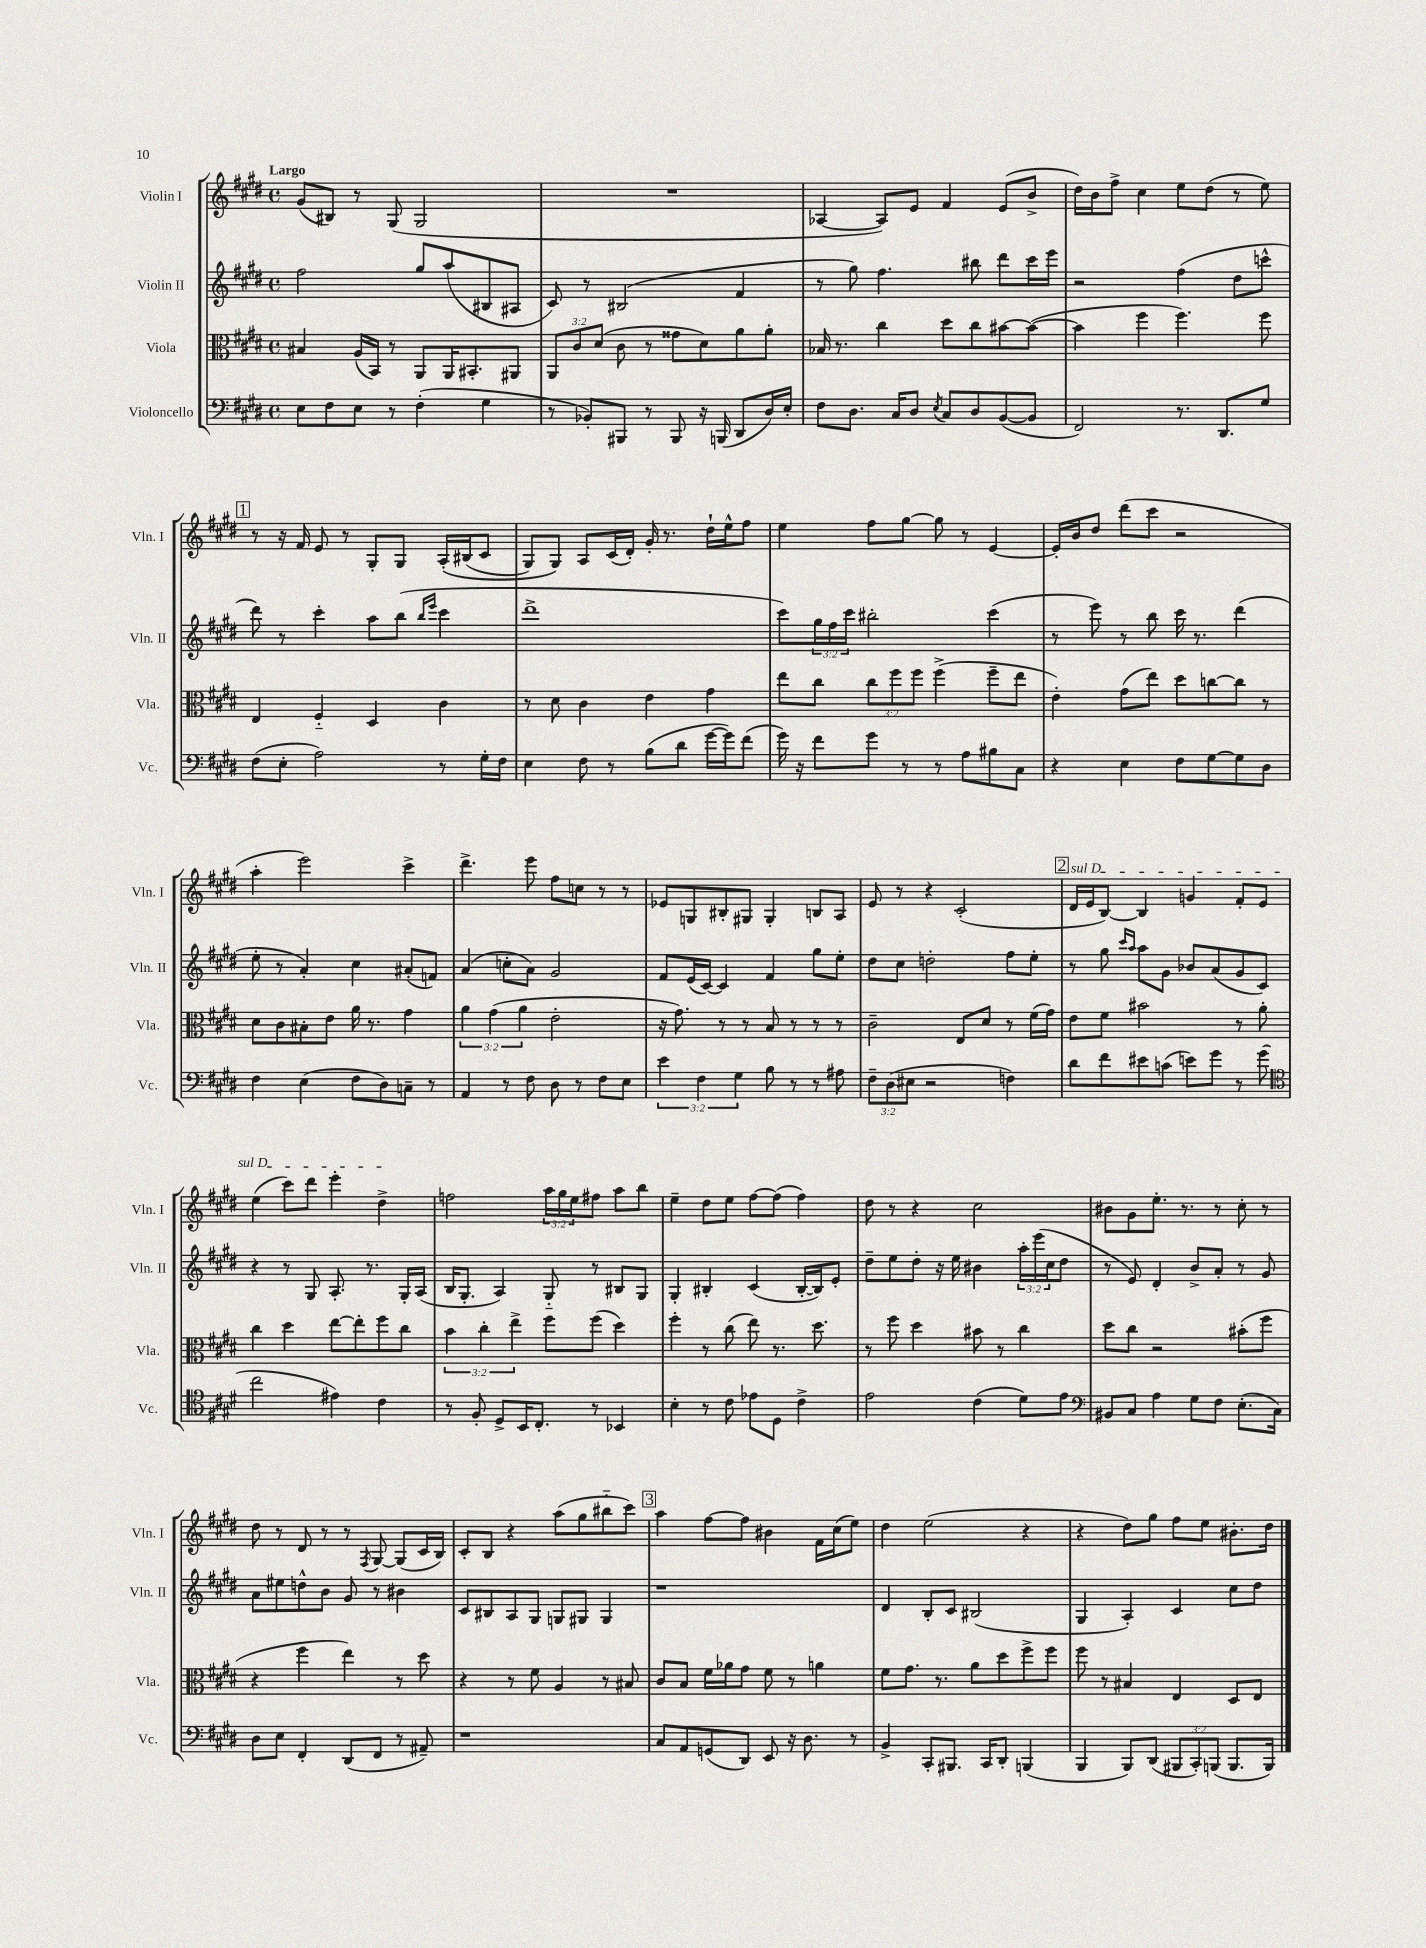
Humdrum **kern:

**kern	**kern	**kern	**kern
*staff4	*staff3	*staff2	*staff1
*clefF4	*clefC3	*clefG2	*clefG2
*k[f#c#g#d#]	*k[f#c#g#d#]	*k[f#c#g#d#]	*k[f#c#g#d#]
*M4/4	*M4/4	*M4/4	*M4/4
*met(c)	*met(c)	*met(c)	*met(c)
8E\L	4B#/	2ff#\	(8g#/L
8F#\	.	.	8B#/J)
8E\J	(16A/LL	.	8r
.	16BB/JJ)	.	.
8r	8r	.	(8G#/
(4F#'\	8AA/L	8gg#/L	2G#/
.	16AA/K	(8aa/	.
.	8.BB#'/	.	.
4G#\	.	8B#/	.
.	8AA#/J	8A#/J	.
=	=	=	=
8r	12AA/L	8c#/)	1r
.	12c#/	.	.
8BB-'/L)	.	8r	.
.	(12d#/J	.	.
8BBB#/J	8c#\	(2B#/	.
8r	8r	.	.
8BBB#/	8g##\L	.	.
16r	8d#\)	.	.
(16BBB/	.	.	.
8DD#/L	8a\	4f#/	.
16D#/L)	8a'\J	.	.
16E'/JJ	.	.	.
=	=	=	=
8F#\L	16B-/	8r	[4A-/
.	8.r	.	.
8.D#\J	.	8gg#\)	.
.	4cc#\	4.ff#\	8A-/]L)
16C#/LK	.	.	.
8D#/J	.	.	8e/J
8qE/	.	.	.
8C#/L	8dd#\L	.	4f#/
8D#/	8cc#\	8bb#\	.
([8BB/	[8b#\	8ddd#\L	(8e/L
8BB/]J	(8b#\_J	16ccc#\L	8b^/J
.	.	16eee\JJ	.
=	=	=	=
2FF#/)	4b#\]	2r	16dd#\LL)
.	.	.	16b\J
.	.	.	8ff#^\J
.	4ff#\	.	4cc#\
8.r	4.ff#\)	(4ff#\	8ee\L
.	.	.	(8dd#\J
8.DD#/L	.	.	.
.	.	8dd#\L	8r
8G#/J	8ff#\	8ccc^^\J	8ee\)
=	=	=	=
(8F#\L	4E/	8ddd#\)	8r
8E'\J	.	8r	16r
.	.	.	16f#/
2A\)	4F#'~/	4ccc#'\	8e/
.	.	.	8r
.	4D#/	8aa\L	8G#'/L
.	.	(8bb\J	8G#/J
.	.	16qqbb/LL	.
.	.	16qqeee/JJ	.
8r	4c#\	4ccc#\	&(16A'/LL
.	.	.	(16B#/J
16G#'\LL	.	.	8c#/J
16F#\JJ	.	.	.
=	=	=	=
4E\	8r	1ddd#^	8G#/L)
.	8d#\	.	8G#/J&)
8F#\	4c#\	.	8A/L
8r	.	.	(16c#/L
.	.	.	16d#'/JJ)
(8B\L	4e\	.	16g#'/
.	.	.	8.r
8d#\J	.	.	.
[16g#\LL	4g#\	.	16dd#`\LL
16g#\]J)	.	.	16ee^^\J
(8f#\J	.	.	8ff#\J
=	=	=	=
16g#\)	8ee\L	8ccc#\L)	4ee\
16r	.	.	.
8f#\L	8cc#\J	24gg#\L	.
.	.	24ff#\	.
.	.	24ccc#\JJ	.
8g#\J	12cc#\L	2bb#'\	8ff#\L
.	12ff#\	.	.
8r	.	.	[8gg#\J
.	12ff#\J	.	.
8r	(4ff#^\	.	8gg#\]
8A\L	.	.	8r
8B#\	8ff#~\L	(4ccc#\	[4e/
8C#\J	8ee\J	.	.
=	=	=	=
4r	4e'\)	8r	16e'/]LL
.	.	.	16b/J
.	.	8eee\)	8dd#/J
4E\	(8g#\L	8r	(8ddd#\L
.	8ee\J)	8bb\	8ccc#\J
8F#\L	8dd#\L	16ccc#\	2r
.	.	8.r	.
[8G#\	[8cc\	.	.
8G#\]	8cc\]J	(4ddd#\	.
8D#\J	8r	.	.
=	=	=	=
4F#\	8d#\L	8ee'\	4aa'\
.	8c#\	8r	.
(4E\	8B#'\	4a'/)	2eee\)
.	8e\J	.	.
8F#\L	16a\	4cc#\	.
.	8.r	.	.
8D#\)	.	.	.
8C~\J	4g#\	(8a#'/L	4ccc#^\
8r	.	8f/J)	.
=	=	=	=
4AA/	6a\	(4a/	4.ddd#^\
.	(6g#\	.	.
8r	.	8cc'\L	.
.	6a\	.	.
8F#\	.	8a\J)	8eee\
8D#\	2e'\	2g#/	8ff#\L
8r	.	.	8cc\J
8F#\L	.	.	8r
8E\J	.	.	8r
=	=	=	=
6e\	16r	8f#/L	8e-/L
.	8.g#\)	.	.
.	.	(16e/L	8G/
6F#\	.	.	.
.	.	[16c#/JJ)	.
.	8r	4c#/]	8B#'/
6G#\	.	.	.
.	8r	.	8G#/J
8B\	8B/	4f#/	4G#'/
8r	8r	.	.
8r	8r	8gg#\L	8B/L
8A#\	8r	8ee'\J	8A/J
=	=	=	=
12F#~\L	2c#~\	8dd#\L	8e/
(12D#\	.	.	.
.	.	8cc#\J	8r
12E#\J	.	.	.
2r	.	2dd'\	4r
.	8E/L	.	(2c#'/
.	8d#/J	.	.
4F\)	8r	8ff#\L	.
.	(16f#\LL	8ee'\J	.
.	16g#\JJ)	.	.
=	=	=	=
8d#\L	8e\L	8r	16d#/LL
.	.	.	16e/J
8f#\	8f#\J	8gg#\	[8B/J)
.	.	16qqccc#/LL	.
.	.	16qqaa/JJ	.
8e#\	2b#\	8aa\L	4B/]
(8c\J	.	8g#\J	.
8e\L)	.	8b-/L	4g/
8g#\J	.	(8a/	.
8r	8r	8g#/	8f#'/L
(8g#\	8a'\	8c#/J)	8e/J
=	=	=	=
*clefC4	*	*	*
2cc#\	4cc#\	4r	(4ee\
.	4dd#\	8r	8ccc#\L)
.	.	8G#/	8ddd#\J
4e#\)	[8ee\L	8.A'/	4eee'\
.	8ee'\]	.	.
.	.	8.r	.
4c#\	8ff#\	.	4dd#^\
.	8cc#\J	16G#'/LL	.
.	.	(16A/JJ	.
=	=	=	=
8r	6b\	16B/LK	2ff\
.	.	8.G#'/J	.
8F#'/	.	.	.
.	6cc#'\	.	.
8D#^/L	.	4A/)	.
.	6ee^\	.	.
16BB/K	.	.	.
8.C#'/J	.	.	.
.	8ff#\L	8G#'~/	24aa\LL
.	.	.	24gg#\
.	.	.	24ee\J
8r	(8ff#\J	8r	8ff#\J
4BB-/	4dd#\)	8B#/L	8aa\L
.	.	8G#/J	8bb\J
=	=	=	=
4B'\	4ff#'\	4G#'/	4ee~\
8r	8r	4B#'/	8dd#\L
8c#\	(8cc#\	.	8ee\J
8e-\L	8ee\)	(4c#/	[8ff#\L
8D#\J	8.r	.	(8ff#\]J
4c#^\	.	[16B#'/LL	4ff#\)
.	8.dd#\	16B#/]J)	.
.	.	8e'/J	.
=	=	=	=
2e\	8r	8dd#~\L	8dd#\
.	8ff#\	8ee\	8r
.	4dd#\	8dd#'\J	4r
.	.	16r	.
.	.	16ee\	.
(4c#\	8b#\	4b#\	2cc#\
.	8r	.	.
8d#\L)	4cc#\	24aa'\LL	.
.	.	(24eee\	.
.	.	24cc#\J	.
8e\J	.	8dd#\J	.
=	=	=	=
*clefF4	*	*	*
8BB#/L	8dd#\L	8r	8b#\L
8C#/J	8cc#\J	8e/)	8g#\
4A\	2r	4d#'/	8.ee'\J
.	.	.	8.r
8G#\L	.	8b^/L	.
8F#\J	.	8a'/J	8r
(8.E'\L	(8b#'\L	8r	8cc#'\
.	8ff#\J	8g#/	8r
16C#\Jk)	.	.	.
=	=	=	=
8D#\L	4r	8a\L	8dd#\
8E\J	.	8ee#\	8r
4FF#'/	4ff#\	8dd^^\	8d#/
.	.	8b\J	8r
(8DD#/L	4ee\)	8g#/	8r
.	.	.	8qF#/
8FF#/J	.	8r	[8G#/
8r	8r	4b#\	(8G#/]L
8AA#~/)	8dd#\	.	16c#/L
.	.	.	16B/JJ)
=	=	=	=
1r	4r	8c#/L	8c#'/L
.	.	8B#/	8B/J
.	8r	8A/	4r
.	8f#\	8G#/J	.
.	4A/	8G/L	(8aa\L
.	.	8G#/J	8gg#\
.	8r	4G#/	8bb#'~\
.	8B#/	.	8ccc#\J)
=	=	=	=
8C#/L	8c#/L	1r	4aa\
8AA/	8B/J	.	.
(8GG/	16f#\LL	.	[8ff#\L
.	16a-\J	.	.
8DD#/J)	8g#\J	.	8ff#\]J
8EE/	8f#\	.	4b#\
16r	8r	.	.
8.D#\	.	.	.
.	4a\	.	16f#\LL
.	.	.	(16cc#\J
8r	.	.	8ee\J)
=	=	=	=
4BB^/	8f#\L	4d#/	4dd#\
.	8.g#\J	.	.
8CC#'/L	.	8B'/L	(2ee\
.	8.r	.	.
8.BBB#/J	.	8c#/J	.
.	8a\L	(2B#/	.
16CC#/LK	.	.	.
8DD#'/J	8dd#\	.	.
(4BBB/	8ff#^\	.	4r
.	8ff#\J	.	.
=	=	=	=
4BBB/	8ff#\	4G#/	4r
.	8r	.	.
8BBB/L)	4B#/	4A'/)	8dd#\L)
(8DD#/J	.	.	8gg#\J
12BBB#/L	4E/	4c#/	8ff#\L
12CC#'/)	.	.	.
.	.	.	8ee\J
(12BBB/J	.	.	.
8.BBB/L	8D#/L	8cc#\L	8.b#'\L
.	8E/J	8dd#\J	.
16BBB/Jk)	.	.	16dd#\Jk
==	==	==	==
*-	*-	*-	*-
